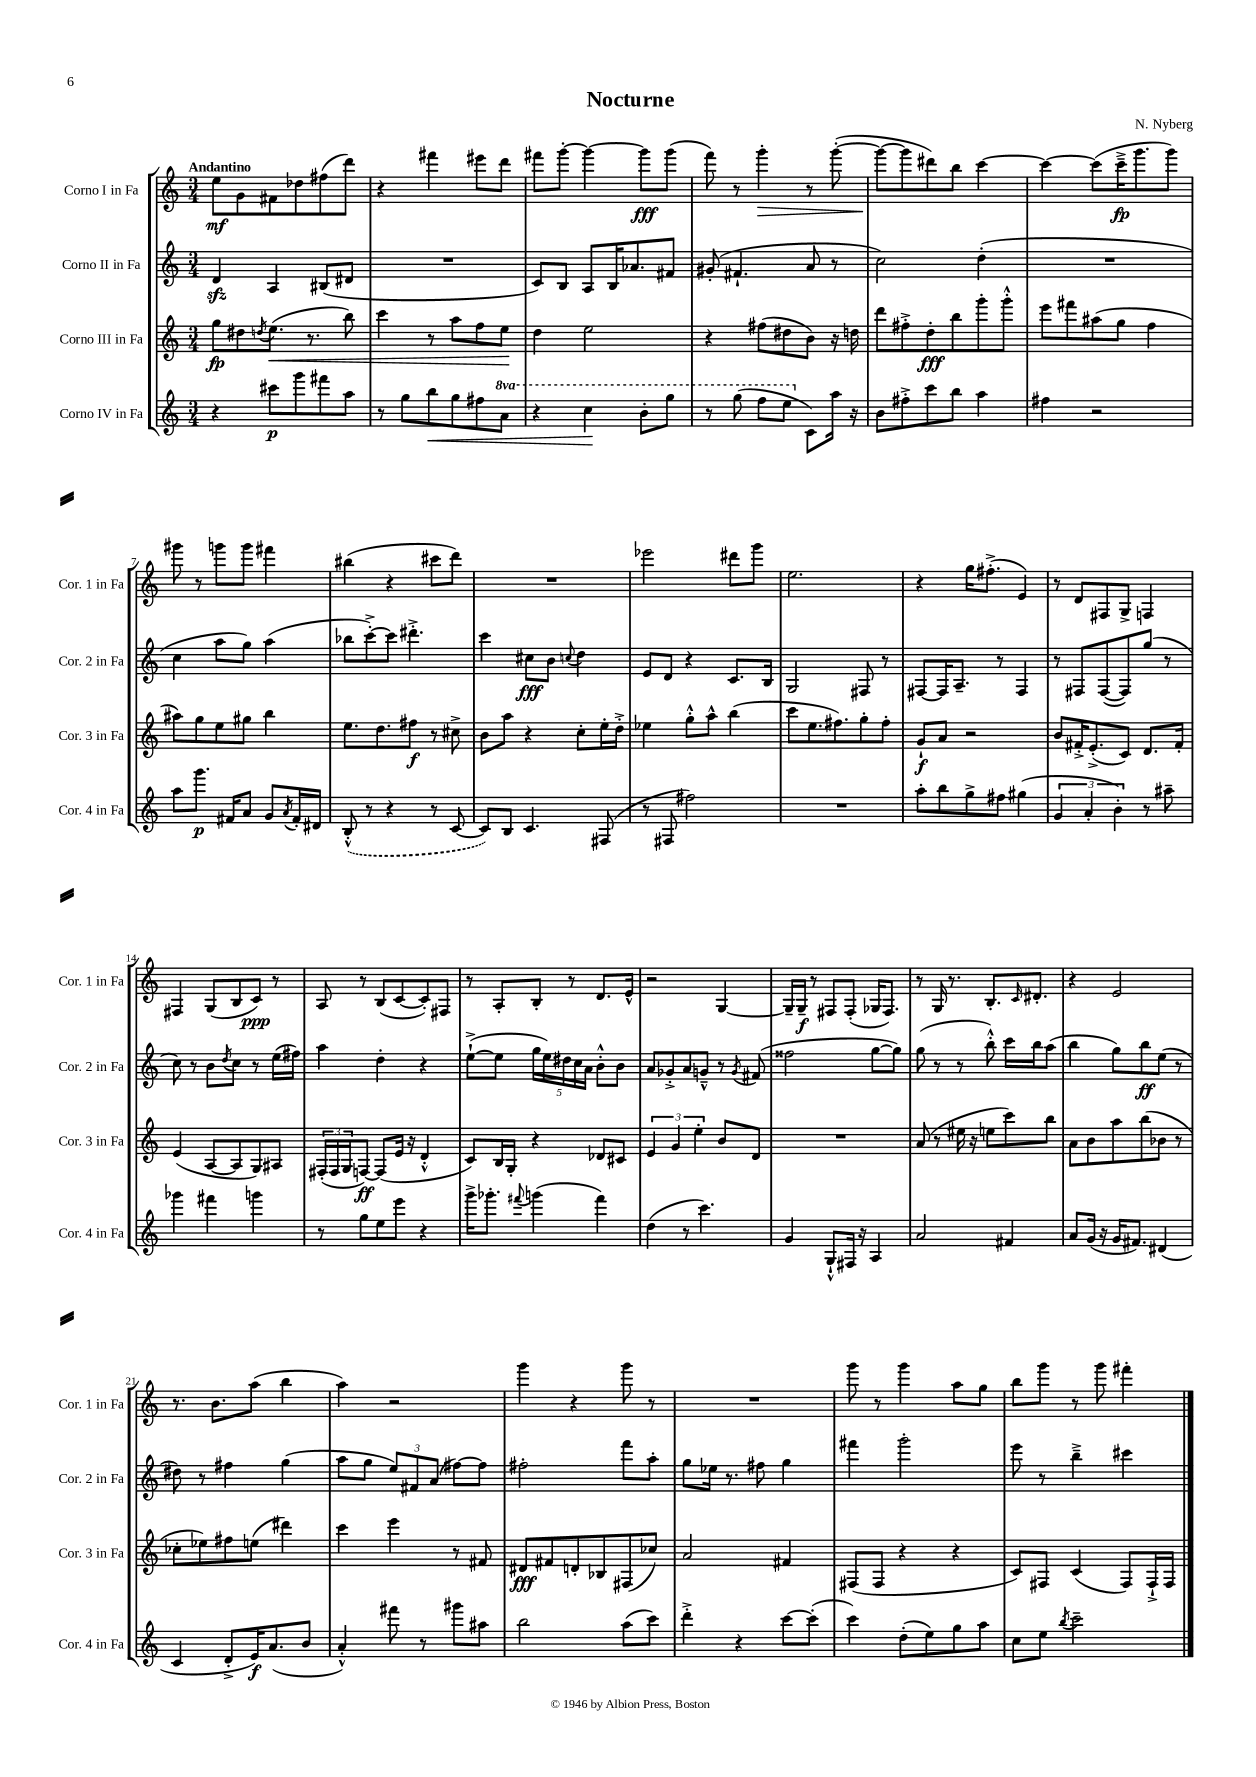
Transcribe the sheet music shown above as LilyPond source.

\header { title = "Nocturne" composer = "N. Nyberg" }
<<
\new StaffGroup <<
\new Staff = "s0" \with { instrumentName = "Corno I in Fa" shortInstrumentName = "Cor. 1 in Fa" } {
    \clef treble \key c \major \numericTimeSignature \time 3/4 \tempo "Andantino"
    e''8\mf g'8 fis'8 des''8 fis''8( d'''8) |
    r4 fis'''4 eis'''8 d'''8 |
    fis'''8 g'''8~-. g'''4~ g'''8\fff g'''8( |
    f'''8) r8 g'''4-.\> r8 g'''8~-.( |
    g'''8~\! g'''8 dis'''8) b''8 c'''4~ |
    c'''4~ c'''8( c'''16--->\fp g'''8. g'''8) |
    gis'''8 r8 g'''8 g'''8 fis'''4 |
    bis''4( r4 cis'''8 d'''8) |
    R2. |
    ees'''2 dis'''8 g'''8 |
    e''2. |
    r4 g''16 fis''8.-.->( e'4) |
    r8 d'8 fis8 g8-> f4 |
    fis4 g8( b8 c'8\ppp) r8 |
    a8 r8 b8( c'8~ c'8-.) fis8 |
    r8 a8-. b8-. r8 d'8. e'16-^ |
    r2 g4~ |
    g16-- g16--\f r8 fis8 fis8-.( ges16 fis8.) |
    r8 g16 r8. b8.-. \grace { c'16 } dis'8.-. |
    r4 e'2 |
    r8. b'8. a''8( b''4 |
    a''4) r2 |
    g'''4 r4 g'''8 r8 |
    R2. |
    g'''8 r8 g'''4 a''8 g''8 |
    b''8 g'''8 r8 g'''8 fis'''4-. \bar "|." |
}
\new Staff = "s1" \with { instrumentName = "Corno II in Fa" shortInstrumentName = "Cor. 2 in Fa" } {
    \clef treble \key c \major \numericTimeSignature \time 3/4
    d'4\sfz a4 bis8( dis'8 |
    R2. |
    c'8) b8 a8 b16 aes'8. fis'8 |
    gis'8-.( fis'4.-! a'8 r8 |
    c''2) d''4-.( |
    R2. |
    c''4 a''8 g''8) a''4( |
    bes''8 c'''8~-.->) c'''8 dis'''4.-.-> |
    c'''4 cis''8\fff b'8 \appoggiatura { c''8 } d''4 |
    e'8 d'8 r4 c'8. b16 |
    g2 fis8 r8 |
    fis8~ fis16 a8.-- r8 fis4 |
    r8 fis8 fis8~( fis8) g''8( r8 |
    c''8) r8 b'8 \acciaccatura { d''8 } c''8 r8 e''16( fis''16) |
    a''4 d''4-. r4 |
    e''8~-!->( e''8 \tuplet 5/4 { g''16 e''16) dis''16 c''16 a'16 } b'8-.-^ b'8 |
    a'8 ges'8-.-> a'8 g'8---^ r8 \acciaccatura { g'8 } fis'8( |
    fisis''2 g''8~ g''8) |
    g''8( r8 r8 b''8-.-^) c'''16 b''16 a''8( |
    b''4 g''8) b''8\ff e''8( r8 |
    dis''8) r8 fis''4 g''4( |
    a''8 g''8 \tuplet 3/2 { e''8) fis'8 a'8( } fis''8~) fis''8 |
    fis''2-. f'''8 a''8-. |
    g''8 ees''16 r8. fis''8 g''4 |
    fis'''4 g'''2-. |
    e'''8 r8 b''4---> cis'''4 \bar "|." |
}
\new Staff = "s2" \with { instrumentName = "Corno III in Fa" shortInstrumentName = "Cor. 3 in Fa" } {
    \clef treble \key c \major \numericTimeSignature \time 3/4
    g''8\fp dis''8 \acciaccatura { d''8 } e''8.\<( r8. b''8) |
    c'''4 r8 a''8 f''8 e''8\! |
    d''4 e''2 |
    r4 fis''8( dis''8 b'8) r16 d''16 |
    d'''8 fis''8-.-> d''8-.\fff b''8 g'''8-. g'''8-.-^ |
    e'''8 fis'''8 ais''8( g''8 f''4 |
    ais''8) g''8 e''8 gis''8 b''4 |
    e''8. d''8. fis''8\f r8 cis''8-> |
    b'8 a''8 r4 c''8-. e''16-. d''16-.-> |
    ees''4 g''8-.-^ a''8-^ b''4( |
    c'''8 e''8. fis''8.) g''8-. fis''8-. |
    g'8-!\f a'8 r2 |
    b'8 fis'16-.-> e'8.-.->( c'8) d'8. fis'16-. |
    e'4( a8~ a8 g8) ais8 |
    \tuplet 3/2 { fis16-.( fis16 g16 } f8~\ff) f8( e'16 r16 d'4-.-^ |
    c'8) b16 g16-. r4 des'8 cis'8 |
    \tuplet 3/2 { e'4 g'4 e''4-. } b'8 d'8 |
    R2. |
    a'8( r8 eis''16 r16 e''8 c'''8) b''8 |
    a'8 b'8 a''8 b''8( bes'8 r8 |
    ces''8-. ees''8) fis''8 e''8( dis'''4) |
    c'''4 e'''4 r8 fis'8 |
    dis'8\fff fis'8 d'8-. bes8 fis8( ces''8) |
    a'2 fis'4 |
    fis8( fis8 r4 r4 |
    c'8) fis8 c'4( fis8) fis16-!-> fis16 \bar "|." |
}
\new Staff = "s3" \with { instrumentName = "Corno IV in Fa" shortInstrumentName = "Cor. 4 in Fa" } {
    \clef treble \key c \major \numericTimeSignature \time 3/4 \set Staff.ottavationMarkups = #ottavation-simple-ordinals
    r4 cis'''8\p g'''8 fis'''8 a''8 |
    r8 g''8 b''8\< g''8 fis''8 \ottava #1 a''8 |
    r4 c'''4\! b''8-. g'''8 |
    r8 g'''8( f'''8 e'''8 \ottava #0 c'8) a''16 r16 |
    b'8 fis''8-.-> c'''8 b''8 a''4 |
    fis''4 r2 |
    a''8 g'''8.\p fis'16 a'8 g'8 \acciaccatura { a'8 } fis'16-. dis'16 |
    \once \slurDashed b8-.-^( r8 r4 r8 c'8~ |
    c'8) b8 c'4. fis8( |
    r8 fis8 fis''2) |
    R2. |
    a''8-. b''8 g''8-> fis''8 gis''4( |
    \tuplet 3/2 { g'4 a'4-. b'4-.) } r8 ais''8-- |
    ges'''4 fis'''4 g'''4 |
    r8 g''8 e''8 e'''8 r4 |
    g'''16-> ges'''8.-. \appoggiatura { fis'''8 } g'''4( fis'''4) |
    d''4( r8 c'''4.) |
    g'4 g8-!-^ fis16 r16 a4 |
    a'2 fis'4 |
    a'8 g'16( r16 g'16 fis'8.) dis'4( |
    c'4 d'8-.-> e'16\f) a'8.( b'8 |
    a'4-.-^) fis'''8 r8 gis'''8 ais''8 |
    b''2 a''8( c'''8) |
    d'''4-.-> r4 c'''8~ c'''8-.( |
    c'''4) d''8-.( e''8) g''8 a''8 |
    c''8 e''8 \acciaccatura { b''8 } c'''2-- \bar "|." |
}
>>
>>
